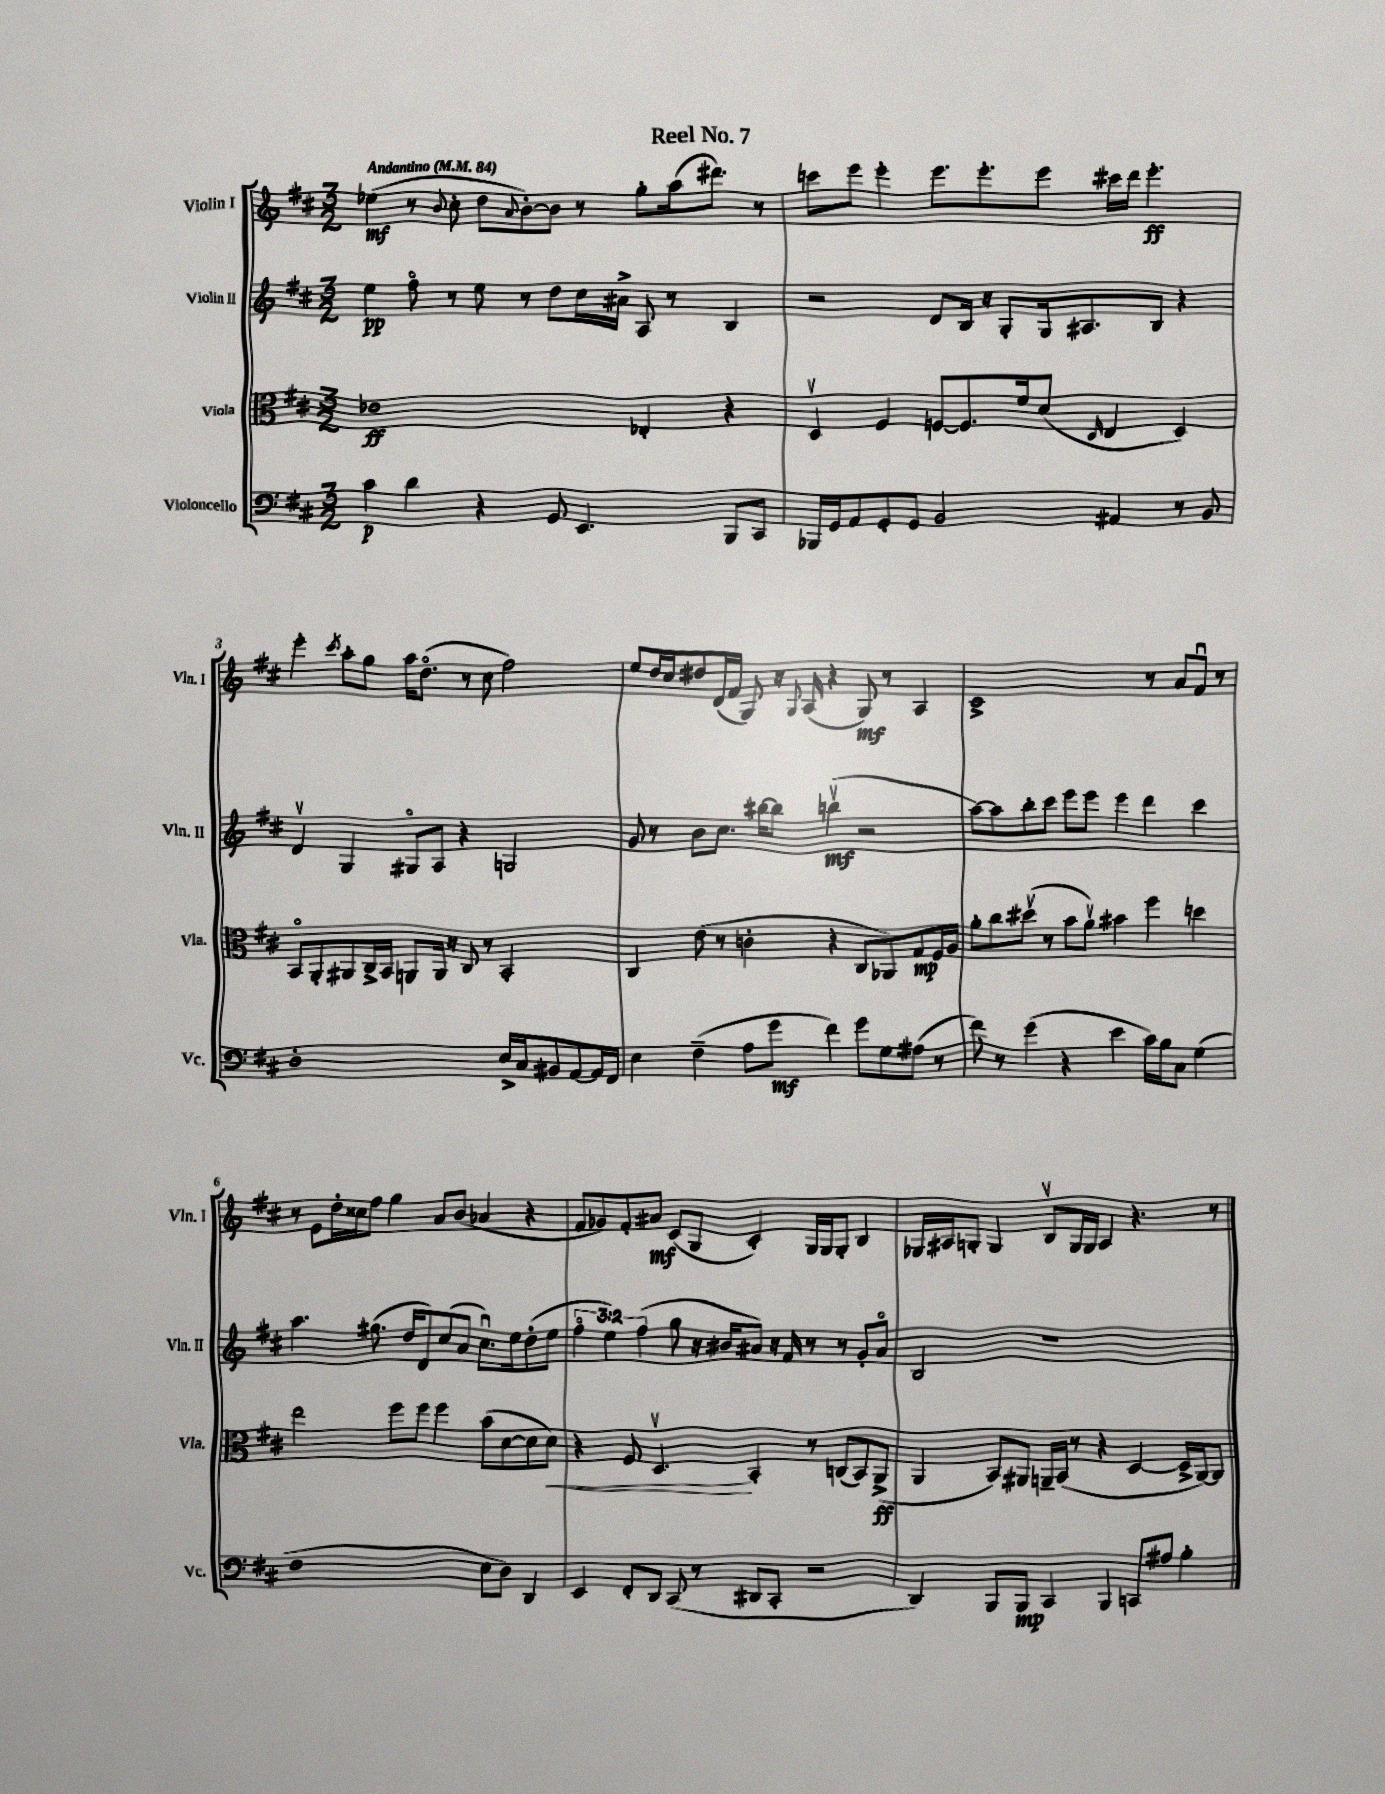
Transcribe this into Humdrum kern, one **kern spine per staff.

**kern	**kern	**kern	**kern
*staff4	*staff3	*staff2	*staff1
*clefF4	*clefC3	*clefG2	*clefG2
*k[f#c#]	*k[f#c#]	*k[f#c#]	*k[f#c#]
*M3/2	*M3/2	*M3/2	*M3/2
*MM84	*MM84	*MM84	*MM84
4c#	1e-	4ee	(4ee-
4d	.	8ff#o	8r
.	.	.	8qqb
.	.	8r	8cc#'
4r	.	8ee	8dd
.	.	.	8qqa
.	.	8r	[8b')
8GG	.	8dd	8b]
4.EE	.	16cc#	8r
.	.	16a#^	.
.	4E-'	8A	8gg'
.	.	8r	(16aa
.	.	.	8.ddd#)
8BBB	4r	4B	.
8CC#	.	.	8r
=	=	=	=
16BBB-	4Dv	2r	8ccc
16GG	.	.	.
8AA	.	.	8eee
8GG'	4F#	.	4eee'
8GG	.	.	.
2BB	[8F	8d	8.eee
.	8.F]	16B	.
.	.	16r	8.eee'
.	.	8G'	.
.	16f#	.	.
.	(8d	16G	8eee
.	.	8.A#	.
.	16qqD	.	.
4AA#	4E	.	16ccc#
.	.	.	16ddd
.	.	8B	4.eee'
8r	4D)	4r	.
8BB	.	.	.
=	=	=	=
1D'	8BBo	4dv	4eee'
.	8AA'	.	.
.	.	.	8qccc#
.	8AA#	4G	8aa'
.	16C#^	.	8gg
.	16BB	.	.
.	8AA	8G#o	16aa
.	.	.	(8.ddo
.	16AA	8A	.
.	16r	.	.
.	8C#	4r	8r
.	8r	.	8cc#
16E^	2BB'	2G	2ff#)
16C#	.	.	.
8BB#	.	.	.
[8AA	.	.	.
16AA]	.	.	.
16FF#	.	.	.
=	=	=	=
4E	4C#	8g	8ee
.	.	8r	16dd
.	.	.	16cc#
(4F#~	(8e	8b	8dd#
.	8r	8.cc#	(16d
.	.	.	16f#
8A	4c'	.	8G)
.	.	[16bb#	.
8g	.	8bb#]	16r
.	.	.	8qqG
.	.	.	(16A
4f#)	4r	(4bbv	4r
8g	8C#	2r	8G)
8G	8AA-)	.	8r
(8A#	8G	.	4A
8r	16F#	.	.
.	16A	.	.
=	=	=	=
8f#)	8a'	[8aa)	1c#^
8r	8cc#	8aa]	.
(4g	(8dd#v	8bb'	.
.	8r	8ccc#	.
4r	8b	8eee	.
.	8av)	8eee	.
4e	4b#	4eee	.
16c#)	4ff#	4ddd	8r
16B	.	.	.
8C#	.	.	8a
(4G	4dd	4ccc#	8f#u
.	.	.	8r
=	=	=	=
1F#	2ee	4.aa	8r
.	.	.	8e
.	.	.	16dd'
.	.	.	16cc##
.	.	(8.gg#	8ff#
.	8ff#	.	4gg
.	.	16dd	.
.	8ff#	8d)	.
.	4ff#	(8cc#	8a
.	.	8a	(8b
8E	(8b	8.cc#u)	4a-
8D)	[8d	.	.
.	.	16ee	.
4DD	8d]	(8dd'	4r
.	8d)	8ee	.
=	=	=	=
4EE	4r	6ff#o	8f#
.	.	.	8g-)
.	.	6ee)	.
8FF#'	8F#	.	8f#'
.	.	(6ff#	.
8DD	4.Dv	.	8a#
(8CC#	.	8gg	(8c#
8r	.	16r	8G
.	.	16b#	.
8DD#	4BB'	8a#)	4c#')
8CC#'	.	16r	.
.	.	16f#	.
2r	8r	8r	16G
.	.	.	16G
.	(8C	8r	8G'
.	8BB)	8g'	4B
.	(8AA^	8a#o	.
=	=	=	=
4DD)	4AA	2B	16G-
.	.	.	16A#
.	.	.	8G'
8BBB	8BB)	.	4G
8BBB	8AA#	.	.
4CC#	16AA~	1r	8Bv
.	(16BB	.	.
.	8r	.	16G
.	.	.	16G
4BBB	4r	.	4A#
8CC	[4D	.	4.r
8A#	.	.	.
4B'	16D^]	.	.
.	[16AA)	.	.
.	8AA]	.	8r
==	==	==	==
*-	*-	*-	*-
